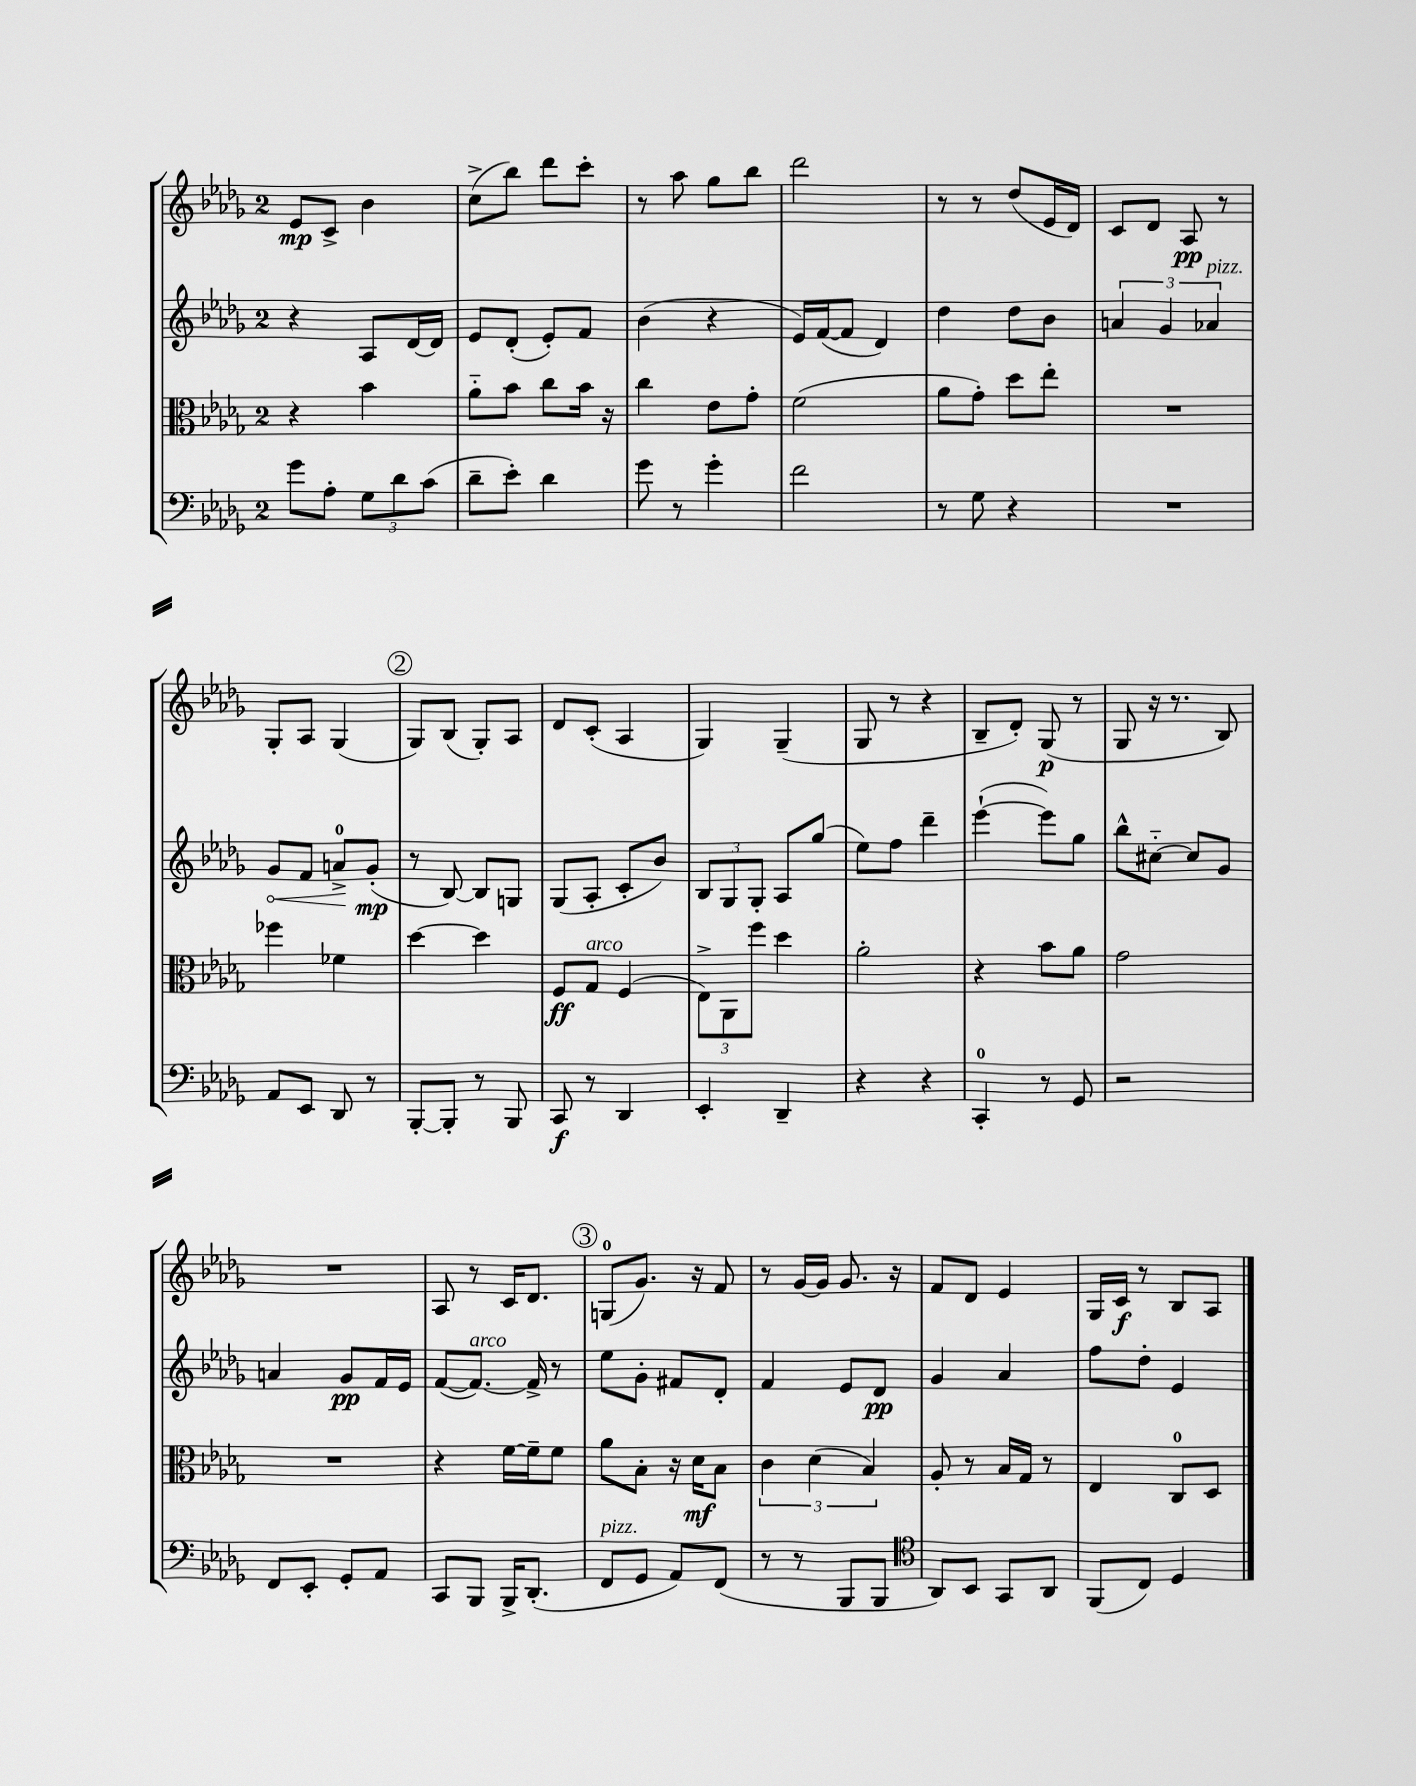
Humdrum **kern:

**kern	**dynam	**kern	**dynam	**kern	**dynam	**kern	**dynam
*part4	*part4	*part3	*part3	*part2	*part2	*part1	*part1
*staff4	*staff4	*staff3	*staff3	*staff2	*staff2	*staff1	*staff1
*clefF4	*	*clefC3	*	*clefG2	*	*clefG2	*
*k[b-e-a-d-g-]	*	*k[b-e-a-d-g-]	*	*k[b-e-a-d-g-]	*	*k[b-e-a-d-g-]	*
*M2/4	*	*M2/4	*	*M2/4	*	*M2/4	*
=116	=116	=116	=116	=116	=116	=116	=116
8g-\L	.	4r	.	4r	.	8e-/L	mp
8A-'\J	.	.	.	.	.	8c^/J	.
12G-\L	.	4b-\	.	8A-/L	.	4b-\	.
12d-\	.	.	.	.	.	.	.
.	.	.	.	[16d-/L	.	.	.
(12c\J	.	.	.	.	.	.	.
.	.	.	.	16d-/JJ]	.	.	.
=117	=117	=117	=117	=117	=117	=117	=117
8d-~\L	.	8a-\L	.	8e-/L	.	(8cc^\L	.
8e-'\J)	.	8b-\J	.	(8d-'/J	.	8bb-\J)	.
4d-\	.	8cc\L	.	8e-'/L)	.	8ddd-\L	.
.	.	16b-\Jk	.	8f/J	.	8ccc'\J	.
.	.	16r	.	.	.	.	.
=118	=118	=118	=118	=118	=118	=118	=118
8g-\	.	4cc\	.	(4b-\	.	8r	.
8r	.	.	.	.	.	8aa-\	.
4g-'\	.	8e-\L	.	4r	.	8gg-\L	.
.	.	8g-'\J	.	.	.	8bb-\J	.
=119	=119	=119	=119	=119	=119	=119	=119
2f\	.	(2f\	.	16e-/LL)	.	2ddd-\	.
.	.	.	.	([16f/J	.	.	.
.	.	.	.	8f/J]	.	.	.
.	.	.	.	4d-/)	.	.	.
=120	=120	=120	=120	=120	=120	=120	=120
8r	.	8a-\L	.	4dd-\	.	8r	.
8G-\	.	8g-'\J)	.	.	.	8r	.
4r	.	8dd-\L	.	8dd-\L	.	(8dd-/L	.
.	.	8ee-'\J	.	8b-\J	.	16e-/L	.
.	.	.	.	.	.	16d-/JJ)	.
=121	=121	=121	=121	=121	=121	=121	=121
2r	.	2r	.	6an/	.	8c/L	.
.	.	.	.	.	.	8d-/J	.
.	.	.	.	6g-/	.	.	.
.	.	.	.	.	.	8A-/	pp
!	!	!	!	!LO:TX:a:i:t=pizz.	!	!	!
.	.	.	.	6a-X/	.	.	.
.	.	.	.	.	.	8r	.
!!LO:LB:g=z
=122	=122	=122	=122	=122	=122	=122	=122
!	!	!	!	!	!LO:HP:b	!	!
8AA-/L	.	4ff-X\	.	8g-/L	<	8G-'/L	.
8EE-/J	.	.	.	8f/J	.	8A-/J	.
8DD-/	.	4f-X\	.	8an^/L	.	(4G-/	.
8r	.	.	.	(8g-'/J	[ mp	.	.
!!LO:REH:place=s1:t=2
=123	=123	=123	=123	=123	=123	=123	=123
[8BBB-'/L	.	[4dd-\	.	8r	.	8G-/L)	.
8BBB-'/J]	.	.	.	[8B-/)	.	(8B-/J	.
8r	.	4dd-\]	.	8B-/L]	.	8G-'/L)	.
8BBB-/	.	.	.	8Gn/J	.	8A-/J	.
=124	=124	=124	=124	=124	=124	=124	=124
8CC/	f	8F/L	ff	(8G-/L	.	8d-/L	.
!	!	!LO:TX:a:i:t=arco	!	!	!	!	!
8r	.	8G-/J	.	8A-'/J	.	(8c'/J	.
4DD-/	.	(4F/	.	8c'/L	.	4A-/	.
.	.	.	.	8b-/J)	.	.	.
=125	=125	=125	=125	=125	=125	=125	=125
4EE-'/	.	12E-^\L)	.	12B-/L	.	4G-/)	.
.	.	12AA-\	.	12G-/	.	.	.
.	.	12ff\J	.	12G-'/J	.	.	.
4DD-~/	.	4dd-\	.	8A-/L	.	(4G-~/	.
.	.	.	.	(8gg-/J	.	.	.
=126	=126	=126	=126	=126	=126	=126	=126
4r	.	2a-'\	.	8ee-\L)	.	8G-/	.
.	.	.	.	8ff\J	.	8r	.
4r	.	.	.	4ddd-~\	.	4r	.
=127	=127	=127	=127	=127	=127	=127	=127
4CC'/	.	4r	.	([4eee-`\	.	8B-~/L	.
.	.	.	.	.	.	8d-'/J)	.
8r	.	8b-\L	.	8eee-\L])	.	(8G-/	p
8GG-/	.	8a-\J	.	8gg-\J	.	8r	.
=128	=128	=128	=128	=128	=128	=128	=128
2r	.	2g-\	.	8bb-^^\L	.	8G-/	.
.	.	.	.	[8cc#X\J	.	16r	.
.	.	.	.	.	.	8.r	.
.	.	.	.	8cc#/L]	.	.	.
.	.	.	.	8g-/J	.	8B-/)	.
!!LO:LB:g=z
=129	=129	=129	=129	=129	=129	=129	=129
8FF/L	.	2r	.	4an/	.	2r	.
8EE-'/J	.	.	.	.	.	.	.
8GG-'/L	.	.	.	8g-/L	pp	.	.
8AA-/J	.	.	.	16f/L	.	.	.
.	.	.	.	16e-/JJ	.	.	.
=130	=130	=130	=130	=130	=130	=130	=130
8CC/L	.	4r	.	([8f/L	.	8A-/	.
!	!	!	!	!LO:TX:a:i:t=arco	!	!	!
8BBB-/J	.	.	.	8.f/J_)	.	8r	.
16BBB-^/KL	.	[16f\LL	.	.	.	16c/KL	.
(8.DD-'/J	.	16f~\J]	.	16f^/]	.	8.d-/J	.
.	.	8f\J	.	8r	.	.	.
!!LO:REH:place=s1:t=3
=131	=131	=131	=131	=131	=131	=131	=131
!LO:TX:a:i:t=pizz.	!	!	!	!	!	!	!
8FF/L	.	8a-\L	.	8ee-\L	.	(8Gn/L	.
8GG-/J	.	8B-'\J	.	8g-'\J	.	8.g-/J)	.
8AA-/L)	.	16r	.	8f#X/L	.	.	.
.	.	16d-\KL	mf	.	.	16r	.
(8FF/J	.	8B-\J	.	8d-'/J	.	8f/	.
=132	=132	=132	=132	=132	=132	=132	=132
8r	.	6c\	.	4f/	.	8r	.
8r	.	.	.	.	.	[16g-/LL	.
.	.	(6d-\	.	.	.	.	.
.	.	.	.	.	.	16g-/JJ]	.
8BBB-/L	.	.	.	8e-/L	.	8.g-/	.
.	.	6B-/)	.	.	.	.	.
8BBB-/J	.	.	.	8d-/J	pp	.	.
.	.	.	.	.	.	16r	.
=133	=133	=133	=133	=133	=133	=133	=133
*clefC4	*	*	*	*	*	*	*
8AA-/L)	.	8A-'/	.	4g-/	.	8f/L	.
8BB-/J	.	8r	.	.	.	8d-/J	.
8GG-/L	.	16B-/LL	.	4a-/	.	4e-/	.
.	.	16G-/JJ	.	.	.	.	.
8AA-/J	.	8r	.	.	.	.	.
=134	=134	=134	=134	=134	=134	=134	=134
(8FF/L	.	4E-/	.	8ff\L	.	16G-/LL	.
.	.	.	.	.	.	16c/JJ	f
8C/J)	.	.	.	8dd-'\J	.	8r	.
4D-/	.	8C/L	.	4e-/	.	8B-/L	.
.	.	8D-/J	.	.	.	8A-/J	.
==	==	==	==	==	==	==	==
*-	*-	*-	*-	*-	*-	*-	*-
